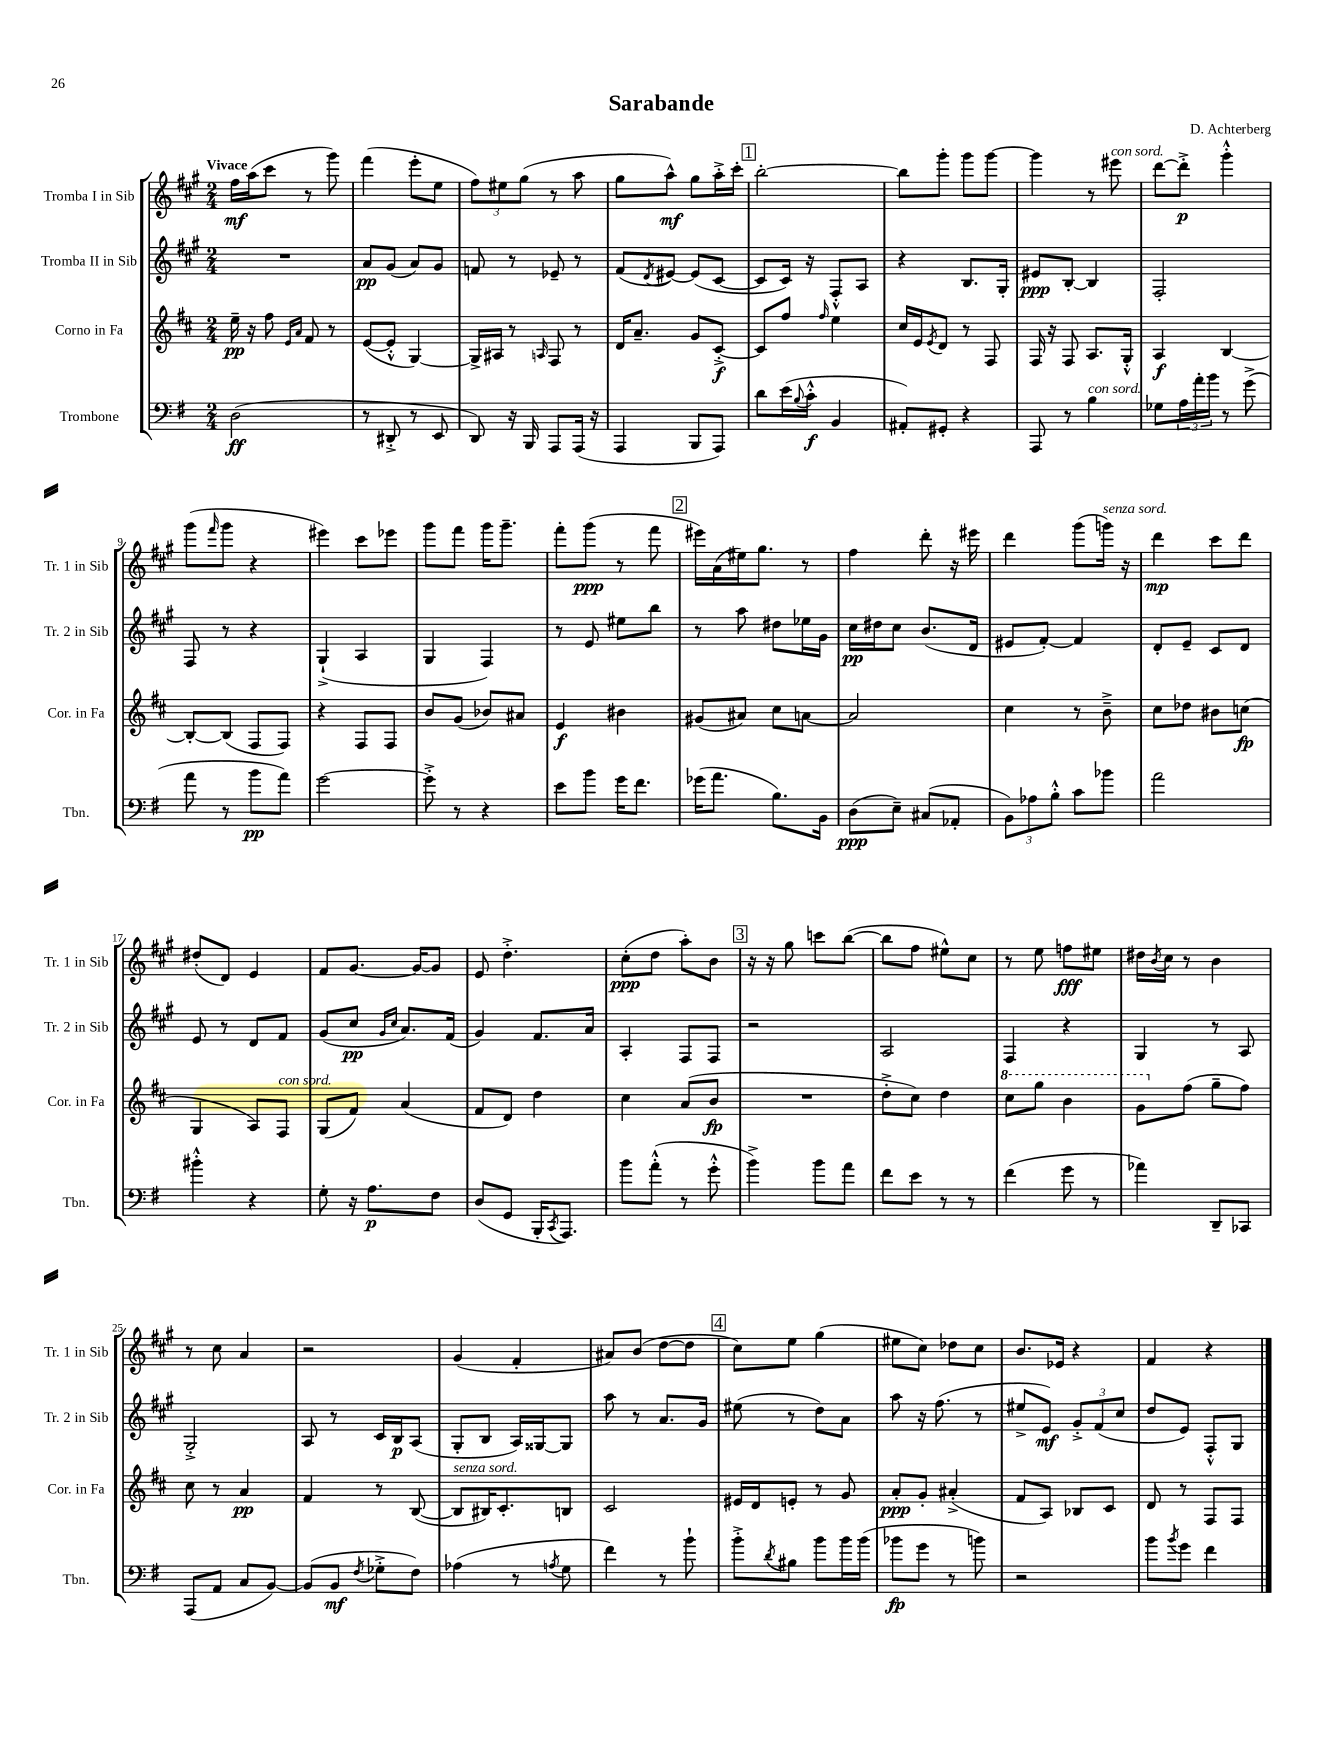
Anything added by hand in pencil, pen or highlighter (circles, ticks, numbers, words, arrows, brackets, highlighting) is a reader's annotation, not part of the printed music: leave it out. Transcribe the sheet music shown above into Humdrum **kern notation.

**kern	**kern	**kern	**kern
*staff4	*staff3	*staff2	*staff1
*clefF4	*clefG2	*clefG2	*clefG2
*k[f#]	*k[f#c#]	*k[f#c#g#]	*k[f#c#g#]
*M2/4	*M2/4	*M2/4	*M2/4
(2D\	16ee~\	2r	16ff#\LL
.	16r	.	(16aa\J
.	8ff#\	.	8ccc#\J
.	16qqe/LL	.	.
.	16qqa/JJ	.	.
.	8f#/	.	8r
.	8r	.	8ggg#\)
=	=	=	=
8r	([8e/L	8a/L	(4fff#\
8DD#'^/	8e'^^/]J	(8g#/J	.
8r	[4G/)	8a/L)	8eee'\L
8EE/	.	8g#/J	8ee\J
=	=	=	=
8DD/)	16G^/]LL	8f/	12ff#\L)
.	16A#/JJ	.	.
.	.	.	12ee#\
16r	8r	8r	.
.	.	.	(12gg#\J
16BBB/	.	.	.
.	16qqA/	.	.
8AAA/L	8F#/	8e-~/	8r
(16AAA/Jk	8r	8r	8aa\
16r	.	.	.
=	=	=	=
4AAA/	16d/LK	(8f#/L	8gg#\L
.	8.a~/J	.	.
.	.	8qd/	.
.	.	[8e#/J)	8aa^^\J)
8BBB/L	8g/L	(8e#/]L	8gg#\L
8AAA/J)	[8c#'^/J	[8c#/J	16aa'^\L
.	.	.	16ccc#'\JJ
=	=	=	=
8d\L	8c#/]L	8c#/]L	[2bb'\
(16e\L	8ff#/J	16c#/Jk)	.
8qqB/	.	.	.
16c'^^\JJ	.	16r	.
.	16qqff#/	.	.
4BB/	4ee\	8F#'^^/L	.
.	.	8A/J	.
=	=	=	=
8AA#'/L)	16cc#/LL	4r	8bb\]L
.	16e/J	.	.
.	8qe/	.	.
8GG#'/J	8d/J	.	8ggg#'\J
4r	8r	8.B/L	8ggg#\L
.	8F#/	.	[8ggg#\J
.	.	16G#'/Jk	.
=	=	=	=
8AAA/	16F#/	8e#/L	4ggg#\]
.	16r	.	.
8r	8F#/	[8B'/J	.
4B\	8.A/L	4B/]	8r
.	.	.	8eee#\
.	16G'^^/Jk	.	.
=	=	=	=
8G-\L	4A/	2F#'/	[8ddd\L
24A\L	.	.	8ddd'^\]J
24a'\	.	.	.
24b\JJ	.	.	.
8r	[4B/	.	4ggg#'^^\
(8g^\	.	.	.
=	=	=	=
8a\	8B'/_L	8F#/	(8ggg#\L
.	.	.	16qqfff#/
8r	(8B/]J	8r	8ggg#\J
8b\L	8F#/L	4r	4r
8a\J)	8F#/J)	.	.
=	=	=	=
[2g\	4r	(4G#`^/	4eee#\)
.	8F#/L	4A/	8ccc#\L
.	8F#/J	.	8eee-\J
=	=	=	=
8g'^\]	8b/L	4G#/	8ggg#\L
8r	(8g/J	.	8fff#\J
4r	8b-/L)	4F#/)	16ggg#\LK
.	.	.	8.ggg#~\J
.	8a#/J	.	.
=	=	=	=
8e\L	4e/	8r	8fff#'\L
8b\J	.	8e/	(8ggg#\J
16g\LK	4b#\	8ee#\L	8r
8.f#\J	.	.	.
.	.	8bb\J	8fff#\
=	=	=	=
(16g-\LK	(8g#/L	8r	16eee#\LL)
8.a\J	.	.	(16a\
.	8a#/J)	8aa\	16ee#\J)
.	.	.	8.gg#\J
8.B\L)	8cc#\L	8dd#\L	.
.	[8a\J	16ee-\L	8r
16BB\Jk	.	16g#\JJ	.
=	=	=	=
(8D\L	2a/]	16cc#\LL	4ff#\
.	.	16dd#\J	.
8E~\J)	.	8cc#\J	.
(8C#/L	.	(8.b/L	8ddd'\
8AA-'/J	.	.	16r
.	.	16d/Jk	16eee#\
=	=	=	=
12BB\L)	4cc#\	8e#/L	4ddd\
12A-\	.	.	.
.	.	[8f#'/J)	.
12B'^^\J	.	.	.
8c\L	8r	4f#/]	(8ggg#\L
8b-\J	8b~^\	.	16ggg\Jk)
.	.	.	16r
=	=	=	=
2a\	8cc#\L	8d'/L	4ddd\
.	8dd-\J	8e~/J	.
.	8b#\L	8c#/L	8ccc#\L
.	(8cc\J	8d/J	8ddd\J
=	=	=	=
4b#'^^\	4G/	8e/	(8dd#'/L
.	.	8r	8d/J)
4r	8A/L)	8d/L	4e/
.	8F#/J	8f#/J	.
=	=	=	=
8G'\	(8G/L	(8g#/L	8f#/L
16r	8f#/J)	8cc#/J	[8.g#/J
8.A\L	.	.	.
.	.	16qqg#/LL	.
.	.	16qqcc#/JJ	.
.	(4a/	8.a/L)	.
.	.	.	16g#/_LK
8F#\J	.	.	8g#/]J
.	.	(16f#/Jk	.
=	=	=	=
(8D/L	8f#/L	4g#/)	8e/
8GG/J	8d/J)	.	4.dd'^\
16BBB'/LK	4dd\	8.f#/L	.
8qCC/	.	.	.
8.AAA/J)	.	.	.
.	.	16a/Jk	.
=	=	=	=
8b\L	4cc#\	4A'/	(8cc#'\L
(8a'^^\J	.	.	8dd\J
8r	(8a/L	8F#/L	8aa'\L)
8g'^^\	8b/J	8F#/J	8b\J
=	=	=	=
4b^\)	2r	2r	16r
.	.	.	16r
.	.	.	8gg#\
8b\L	.	.	8ccc\L
8a\J	.	.	([8bb\J
=	=	=	=
8f#\L	8dd'^\L	2A/	8bb\]L
8e\J	8cc#\J)	.	8ff#\J
8r	4dd\	.	8ee#^^\L)
8r	.	.	8cc#\J
=	=	=	=
(4f#\	8ccc#\L	4F#/	8r
.	8ggg\J	.	8ee\
8g\	4bb\	4r	8ff\L
8r	.	.	8ee#\J
=	=	=	=
4a-\)	8gg\L	4G#/	16dd#\LL
.	.	.	8qb/
.	.	.	16cc#\JJ
.	(8ff#\J	.	8r
8DD~/L	8gg~\L	8r	4b\
8CC-/J	8ff#\J)	8A/	.
=	=	=	=
(8AAA/L	8cc#\	2G#'^/	8r
8AA/J	8r	.	8cc#\
8C/L	4a/	.	4a/
[8BB/J)	.	.	.
=	=	=	=
(8BB/]L	4f#/	8A/	2r
8BB/J	.	8r	.
8qF#/	.	.	.
8G-'^\L	8r	16c#/LL	.
.	.	16B/J	.
8F#\J)	([8B/	(8A/J	.
=	=	=	=
(4A-\	8B/]L	8G#'/L	(4g#/
.	16B#/K)	8B/J	.
.	8.c#'/	.	.
8r	.	16A/LL)	4f#'/
.	.	[16G##/J	.
8qA/	.	.	.
8G\	8B/J	8G##/]J	.
=	=	=	=
4f#\)	2c#/	8aa\	8a#/L)
.	.	8r	(8b/J
8r	.	8.a/L	[8dd\L
8b`\	.	.	8dd\]J
.	.	16g#/Jk	.
=	=	=	=
8b'^\L	16e#/LL	(8ee#\	8cc#\L)
.	16d/J	.	.
8qd/	.	.	.
8B#\J	8e'/J	8r	8ee\J
8b\L	8r	8dd\L)	(4gg#\
16b\L	8g/	8a\J	.
(16b\JJ	.	.	.
=	=	=	=
8b-\L	8a'/L	8aa\	8ee#\L
8g\J	8g'/J	16r	8cc#\J)
.	.	(8.ff#\	.
8r	(4a#'^/	.	8dd-\L
8b\)	.	8r	8cc#\J
=	=	=	=
2r	8f#/L	8ee#^/L	8.b/L
.	8A/J)	8e/J)	.
.	.	.	16e-/Jk
.	8B-/L	12g#'^/L	4r
.	.	(12f#/	.
.	8c#/J	.	.
.	.	12cc#/J	.
=	=	=	=
8b\L	8d/	8dd/L	4f#/
8qb/	.	.	.
8g\J	8r	8e/J)	.
4f#\	8F#/L	8F#'^^/L	4r
.	8F#/J	8G#/J	.
==	==	==	==
*-	*-	*-	*-
